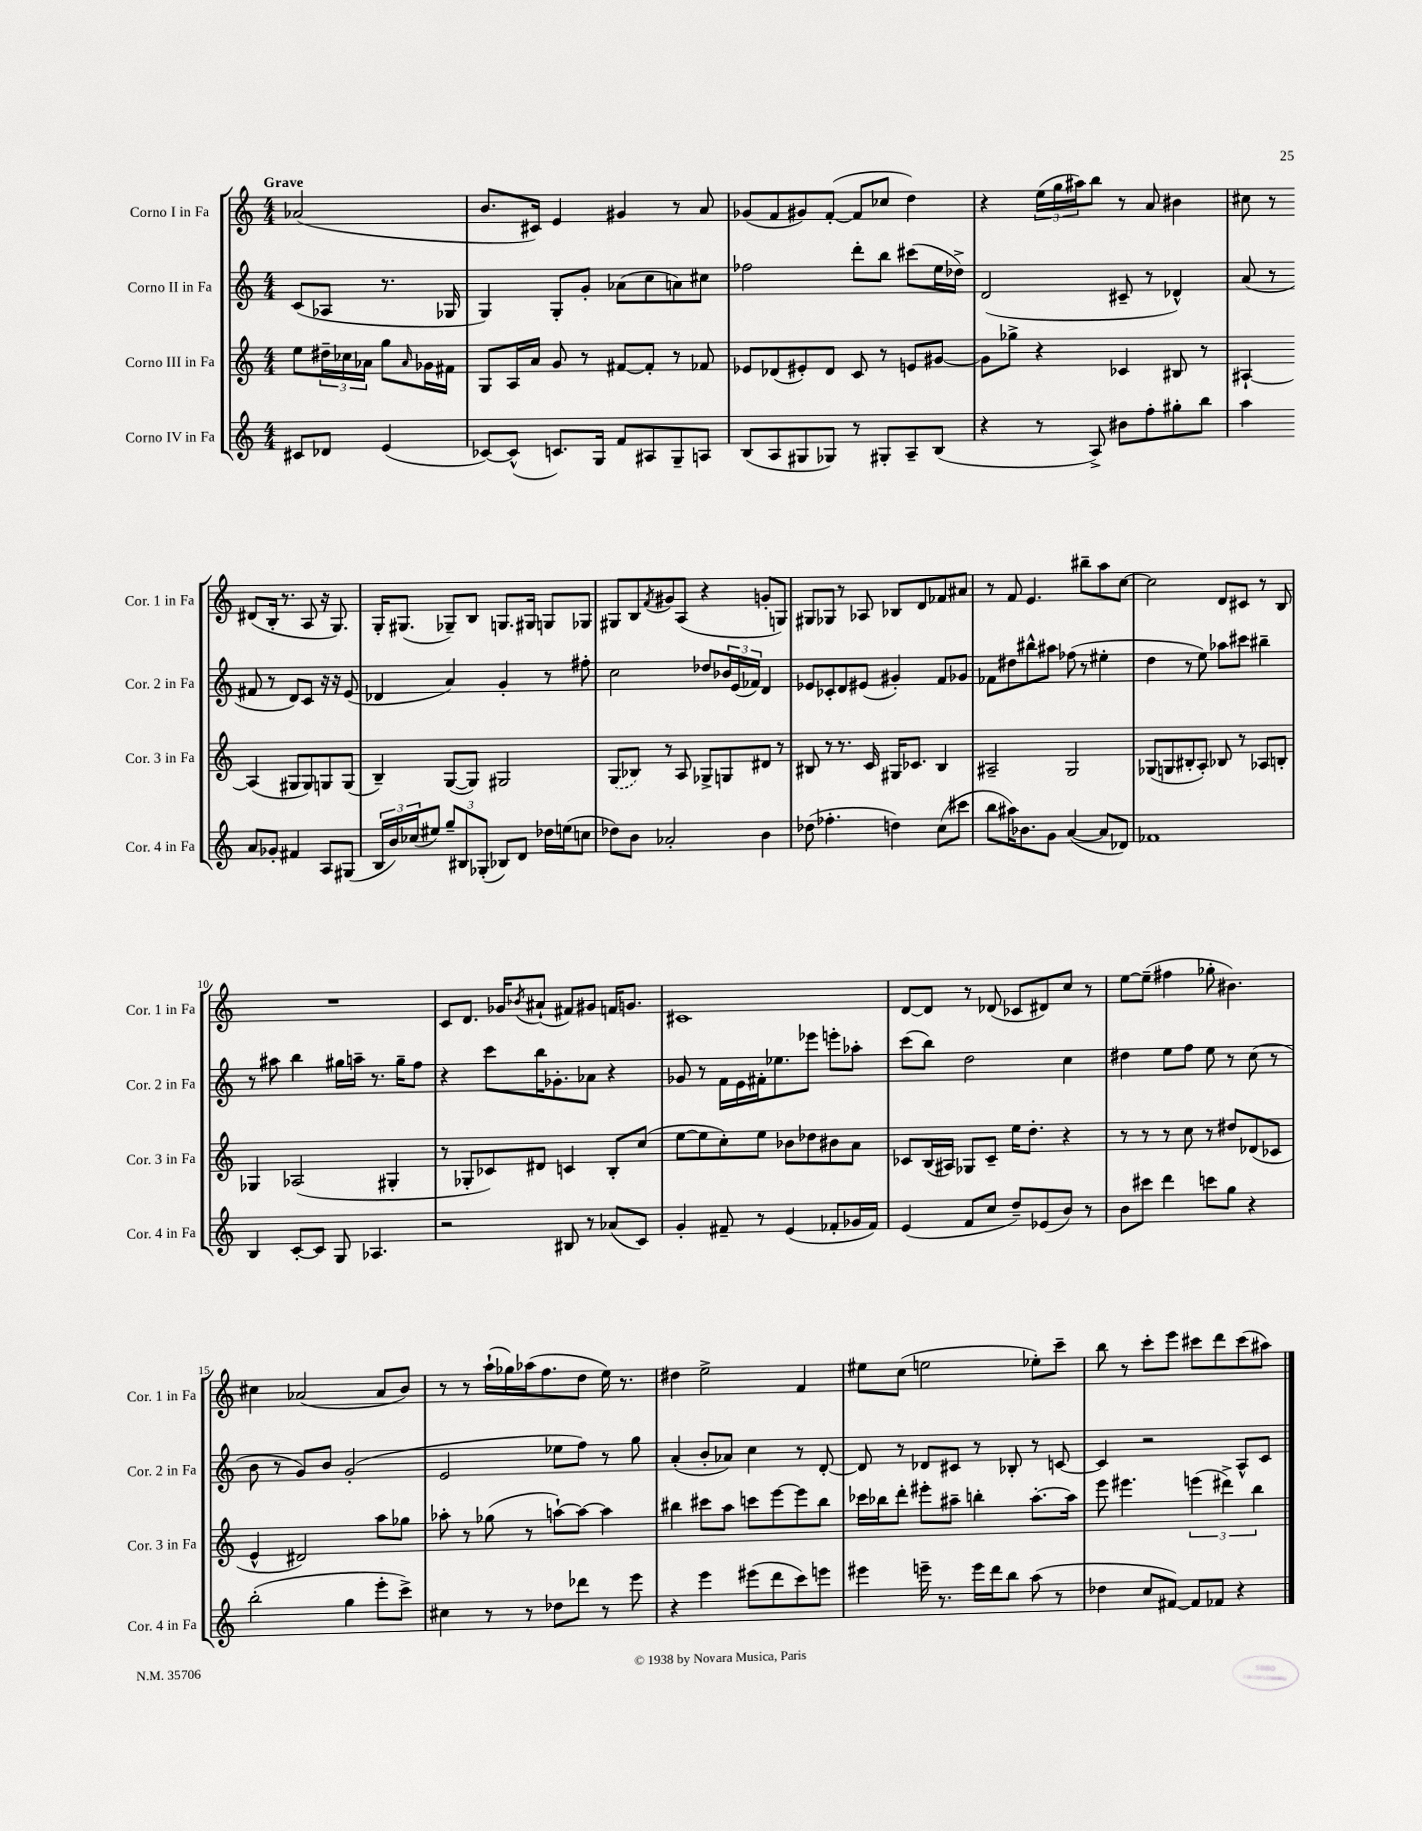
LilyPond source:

<<
\new StaffGroup <<
\new Staff = "s0" \with { instrumentName = "Corno I in Fa" shortInstrumentName = "Cor. 1 in Fa" } {
    \clef treble \key c \major \numericTimeSignature \time 4/4 \partial 2 \tempo "Grave"
    aes'2( |
    b'8. cis'16) e'4 gis'4 r8 a'8 |
    ges'8( f'8 gis'8) f'8~-.( f'8 ces''8 d''4) |
    r4 \tuplet 3/2 { e''16( g''16 ais''16) } b''8 r8 a'8 bis'4 |
    cis''8 r8 dis'8( b16-. r8. a8 r16 g8.) |
    g16-. gis8.( ges8--) b8 g8. gis16 g8 ges8 |
    gis8 b8 \acciaccatura { f'8 } gis'8 a8( r4 g'8-. g8) |
    gis8 ges8 r8 aes8 bes8 d'8 fes'8 ais'8 |
    r8 f'8 e'4. bis''8-- a''8 c''8~ |
    c''2 d'8 cis'8 r8 b8 |
    R1 |
    c'8 d'8. ges'16 \acciaccatura { bes'8 } ais'8-!( fis'8) gis'8 f'16 g'8. |
    cis'1 |
    d'8~ d'8 r8 des'8( ces'8 dis'8) c''8 r8 |
    e''8~ e''8--( fis''4 ges''8-. bis'4.) |
    cis''4 aes'2( aes'8 b'8) |
    r8 r8 a''16-!( ges''16) aes''16( f''8. d''8 e''16) r8. |
    dis''4 e''2-> f'4 |
    eis''8 c''8( e''2 ees''8-.) c'''8-- |
    b''8 r8 c'''8-. e'''8 cis'''8 d'''8 cis'''8( ais''8) \bar "|." |
}
\new Staff = "s1" \with { instrumentName = "Corno II in Fa" shortInstrumentName = "Cor. 2 in Fa" } {
    \clef treble \key c \major \numericTimeSignature \time 4/4 \partial 2
    c'8( aes8 r8. ges16 |
    g4) g8-. g'8-. aes'8( c''8 a'8) cis''8 |
    fes''2 d'''8-. b''8 cis'''8( e''16 des''16->) |
    d'2( cis'8-- r8 des'4-^) |
    a'8( r8 fis'8 r8 d'8) c'8 r16 r16 e'8( |
    des'4 a'4) g'4-. r8 fis''8-. |
    c''2 des''8 \tuplet 3/2 { bes'16 e'16( fes'16) } d'4 |
    ees'8 ces'8-. d'8 eis'8( gis'4-.) f'8 ges'8 |
    fes'8 dis''8 bis''8-^ ais''8 fes''8( r8 eis''4-. |
    d''4 r8 e''8) aes''8 cis'''8 bis''4-- |
    r8 ais''8 b''4 gis''16 a''16-- r8. gis''16-- f''8 |
    r4 c'''8 b''16 ges'8.-. aes'8 r4 |
    ges'8 r8 f'16 e'16 fis'16-. ees''8. ees'''8 e'''8-. aes''8-. |
    c'''8( b''8) d''2 c''4 |
    dis''4 e''8 f''8 e''8 r8 c''8( r8 |
    b'8 r8 g'8) b'8 g'2-.( |
    e'2 ees''8 f''8) r8 g''8 |
    a'4-.( b'8-. aes'8) c''4 r8 d'8~-. |
    d'8 r8 des'8 cis'8 r8 bes8-. r8 c'8~ |
    c'4 r2 a8-^ c'8 \bar "|." |
}
\new Staff = "s2" \with { instrumentName = "Corno III in Fa" shortInstrumentName = "Cor. 3 in Fa" } {
    \clef treble \key c \major \numericTimeSignature \time 4/4 \partial 2
    e''8 \tuplet 3/2 { dis''16-- ces''16 aes'16 } g''8 \grace { aes'16 } ges'16 fis'16 |
    g8 a16 a'16 g'8 r8 fis'8~ fis'8-. r8 fes'8 |
    ees'8 des'8( eis'8-.) des'8 c'8 r8 e'8 gis'8~ |
    gis'8 ges''8-> r4 ces'4 bis8 r8 |
    ais4~-! ais4( gis8 gis8) g8 g8( |
    b4--) g8~( g8) gis2 |
    \once \slurDashed g8( bes8) r8 a8 ges8-> g8 dis'8 r8 |
    bis8 r8 r8. c'16 gis16 ces'8. bis4 |
    ais2-- g2 |
    ges8( g8 bis8-. a8-.) bes8 r8 aes8 b8-. |
    ges4 aes2( gis4-. |
    r8 ges8-. ces'8) dis'8 c'4 b8-. c''8( |
    e''8~ e''8 c''8-.) e''8 bes'8 des''8 bis'8 a'8 |
    ces'8 b16( ais16) ges8 ces'8-- e''16 d''8.-. r4 |
    r8 r8 r8 c''8 r8 dis''8 des'8( ces'8 |
    e'4-^ dis'2) a''8 ges''8 |
    aes''8-. r8 ges''8( r8 a''8~-!) a''8~ a''4 |
    bis''4 cis'''8 a''8 c'''8 e'''8~ e'''8 bis''8 |
    ces'''16 bes''16 d'''8-. eis'''8-. ais''8-- b''4-. ais''8.~-. ais''16 |
    e'''8 eis'''4. \tuplet 3/2 { e'''4( dis'''4->) b''4 } \bar "|." |
}
\new Staff = "s3" \with { instrumentName = "Corno IV in Fa" shortInstrumentName = "Cor. 4 in Fa" } {
    \clef treble \key c \major \numericTimeSignature \time 4/4 \partial 2
    cis'8 des'8 e'4( |
    ces'8~) ces'8-^( c'8.) g16 f'8 ais8 g8-- a8 |
    b8( a8 gis8 ges8) r8 gis8-. a8-- b8( |
    r4 r8 a8->) bis'8 f''8-. gis''8-. b''8 |
    a''4 a'8 ges'8-. fis'4 a8 gis8( |
    \tuplet 3/2 { b16 b'16) ces''16( } eis''8) \tuplet 3/2 { g''8-- bis8 ges8-.( } bes8) d'8 des''16 e''16( c''8 |
    des''8) b'8 aes'2-. b'4 |
    des''8( fes''4.-. d''4) c''8( cis'''8 |
    b''8 ais''16) bes'8. g'8 a'4~( a'8 des'8) |
    fes'1 |
    b4 c'8~-. c'8 g8 aes4. |
    r2 bis8 r8 aes'8( c'8) |
    g'4-. fis'8-- r8 e'4( fes'8-. ges'16 fes'16) |
    e'4( f'8 c''8 d''8--) ees'8( b'8) r8 |
    b'8 cis'''8 d'''4 c'''8 g''8 r4 |
    b''2-.( g''4 e'''8-. c'''8->) |
    cis''4 r8 r8 des''8 des'''8 r8 e'''8 |
    r4 e'''4 eis'''8( d'''8 c'''8) e'''8 |
    eis'''4 e'''16-- r8. e'''16 d'''16 b''8 a''8( r8 |
    des''4 c''8 fis'8~) fis'8 fes'8 r4 \bar "|." |
}
>>
>>
